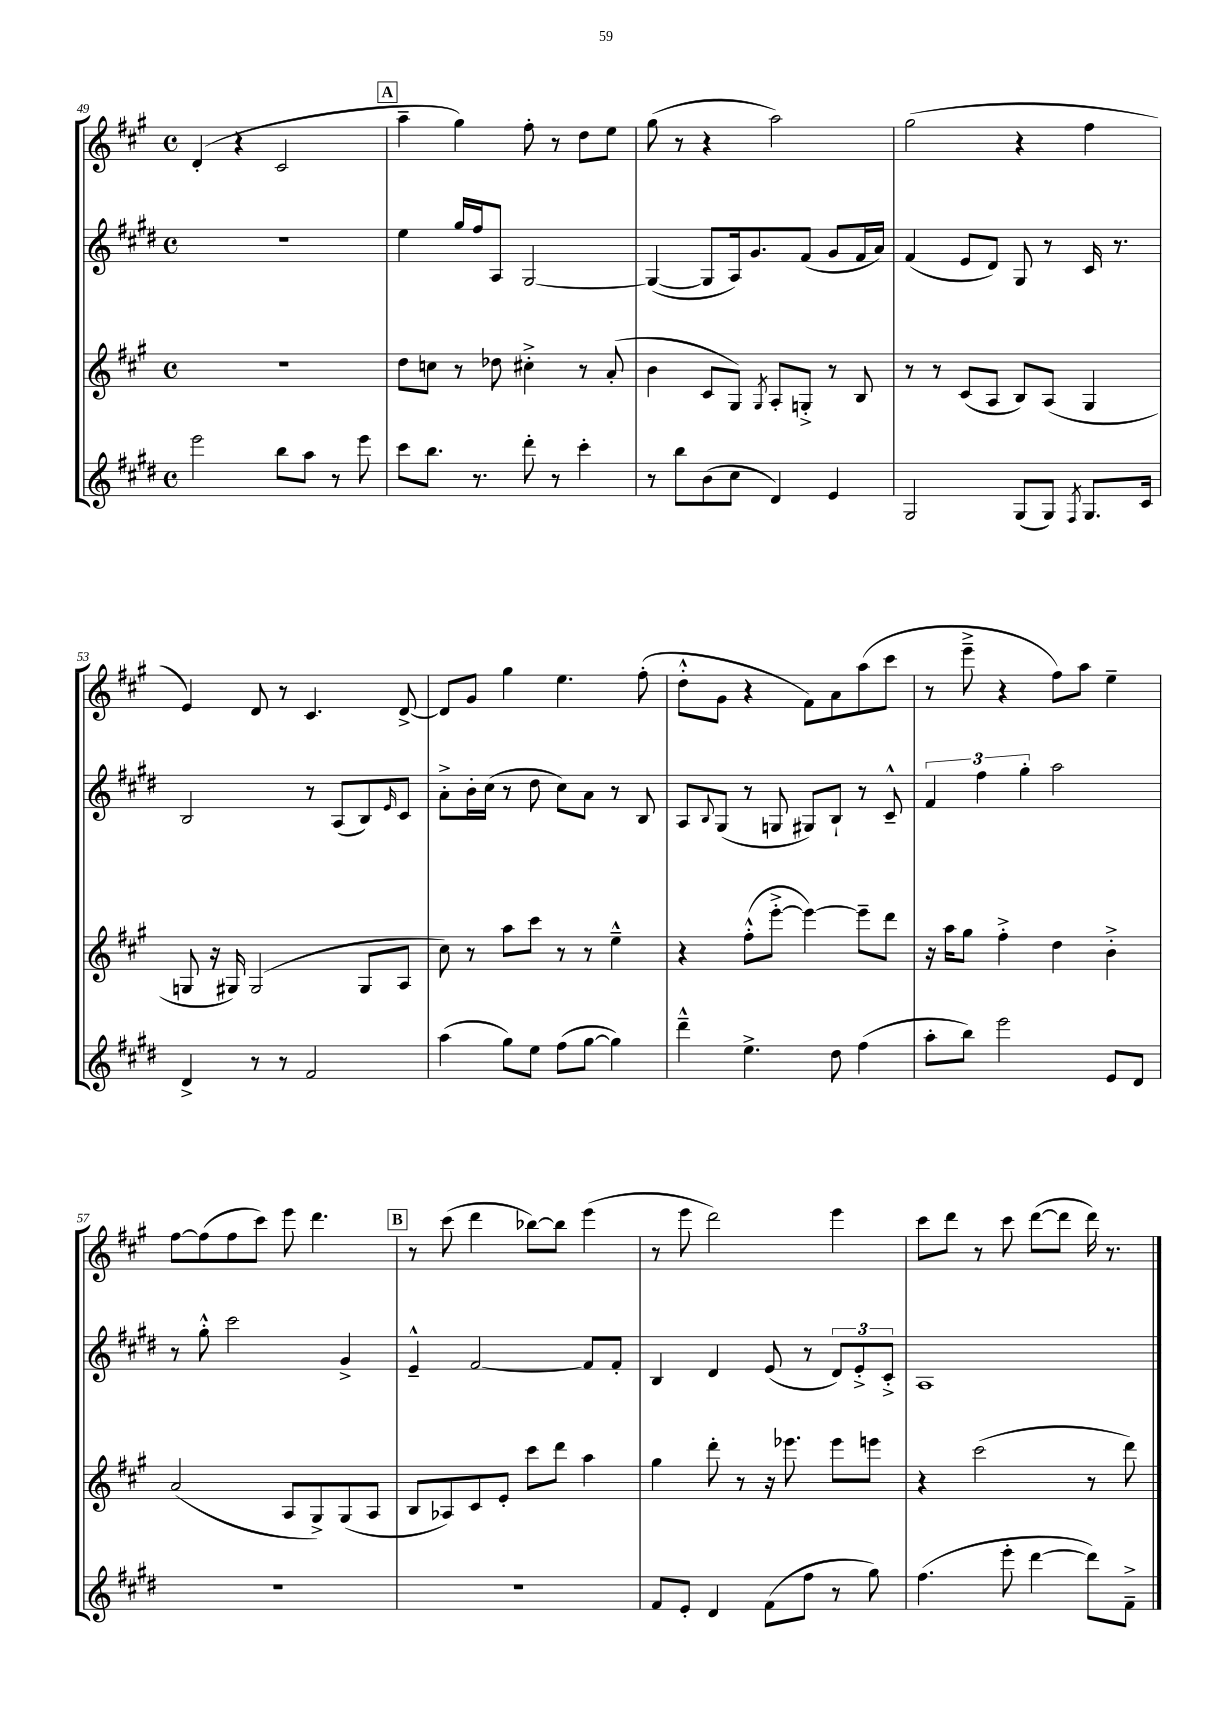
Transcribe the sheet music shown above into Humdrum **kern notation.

**kern	**kern	**kern	**kern
*part4	*part3	*part2	*part1
*staff4	*staff3	*staff2	*staff1
*clefG2	*clefG2	*clefG2	*clefG2
*k[f#c#g#d#]	*k[f#c#g#]	*k[f#c#g#d#]	*k[f#c#g#]
*M4/4	*M4/4	*M4/4	*M4/4
*met(c)	*met(c)	*met(c)	*met(c)
=49	=49	=49	=49
2eee\	1r	1r	(4d'/
.	.	.	4r
8bb\L	.	.	2c#/
8aa\J	.	.	.
8r	.	.	.
8eee\	.	.	.
!!LO:REH:place=s1:t=A
=50	=50	=50	=50
8ccc#\L	8dd\L	4ee\	4aa~\
8.bb\J	8ccn\J	.	.
.	8r	16gg#/LL	4gg#\)
8.r	.	16ff#/J	.
.	8dd-X\	8A/J	.
8ddd#'\	4cc#X'^\	[2G#/	8ff#'\
8r	.	.	8r
4ccc#'\	8r	.	8dd\L
.	(8a'/	.	8ee\J
=51	=51	=51	=51
8r	4b\	(4G#/_	(8gg#\
8bb\L	.	.	8r
(8b\	8c#/L	8G#/L]	4r
8cc#\J	8G#/J)	16A/k)	.
.	.	8.g#/	.
.	8qG#/	.	.
4d#/)	8A'/L	.	2aa\)
.	8Gn'^/J	(8f#/J	.
4e/	8r	8g#/L	.
.	8B/	16f#/L	.
.	.	16a/JJ)	.
=52	=52	=52	=52
2G#/	8r	(4f#/	(2gg#\
.	8r	.	.
.	(8c#/L	8e/L	.
.	8A/J	8d#/J)	.
(8G#/L	8B/L)	8G#/	4r
8G#/J)	(8A/J	8r	.
8qF#/	.	.	.
8.G#/L	4G#/	16c#/	4ff#\
.	.	8.r	.
16c#/Jk	.	.	.
!!LO:LB:g=z
=53	=53	=53	=53
4d#^/	8Gn/	2B/	4e/)
.	16r	.	.
.	16G#X/)	.	.
8r	(2G#/	.	8d/
8r	.	.	8r
2f#/	.	8r	4.c#/
.	.	(8A/L	.
.	8G#/L	8B/)	.
.	.	16qqe/	.
.	8A/J	8c#/J	[8d^/
=54	=54	=54	=54
(4aa\	8cc#\)	8a'^\L	8d/L]
.	8r	16b'\L	8g#/J
.	.	(16cc#\JJ	.
8gg#\L)	8aa\L	8r	4gg#\
8ee\J	8ccc#\J	8dd#\	.
(8ff#\L	8r	8cc#\L)	4.ee\
[8gg#\J	8r	8a\J	.
4gg#\])	4ee~^^\	8r	.
.	.	8B/	(8ff#'\
=55	=55	=55	=55
4ddd#~^^\	4r	8A/L	8dd'^^\L
.	.	8qqB/	.
.	.	(8G#/J	8g#\J
4.ee^\	(8ff#'^^\L	8r	4r
.	[8eee'^\J	8Gn/	.
.	4eee\_)	8G#X/L)	8f#\L)
8dd#\	.	8B`/J	8a\
(4ff#\	8eee~\L]	8r	(8aa\
.	8ddd\J	8c#~^^/	8ccc#\J
=56	=56	=56	=56
8aa'\L	16r	6f#/	8r
.	16aa\KL	.	.
8bb\J)	8gg#\J	.	8eee~^\
.	.	6ff#\	.
2eee\	4ff#'^\	.	4r
.	.	6gg#'\	.
.	4dd\	2aa\	8ff#\L)
.	.	.	8aa\J
8e/L	4b'^\	.	4ee~\
8d#/J	.	.	.
!!LO:LB:g=z
=57	=57	=57	=57
1r	(2a/	8r	[8ff#\L
.	.	8gg#'^^\	(8ff#\]
.	.	2ccc#\	8ff#\
.	.	.	8ccc#\J)
.	8A/L	.	8eee\
.	8G#^/)	.	4.ddd\
.	(8G#/	4g#^/	.
.	8A/J	.	.
!!LO:REH:place=s1:t=B
=58	=58	=58	=58
1r	8B/L	4e~^^/	8r
.	8A-X/)	.	(8ccc#\
.	8c#/	[2f#/	4ddd\
.	8e'/J	.	.
.	8ccc#\L	.	[8bb-X\L)
.	8ddd\J	.	8bb-\J]
.	4aa\	8f#/L]	(4eee\
.	.	8f#'/J	.
=59	=59	=59	=59
8f#/L	4gg#\	4B/	8r
8e'/J	.	.	8eee\
4d#/	8ddd'\	4d#/	2ddd\)
.	8r	.	.
(8f#\L	16r	(8e/	.
.	8.eee-X\	.	.
8ff#\J	.	8r	.
8r	8eee-\L	12d#/L)	4eee\
.	.	12e'^/	.
8gg#\)	8eeen\J	.	.
.	.	12c#'^/J	.
=60	=60	=60	=60
(4.ff#\	4r	1A	8ccc#\L
.	.	.	8ddd\J
.	(2ccc#\	.	8r
8eee'\	.	.	8ccc#\
[4ddd#\	.	.	([8ddd\L
.	.	.	8ddd\J]
8ddd#\L])	8r	.	16ddd\)
.	.	.	8.r
8f#~^\J	8ddd\)	.	.
==	==	==	==
*-	*-	*-	*-
